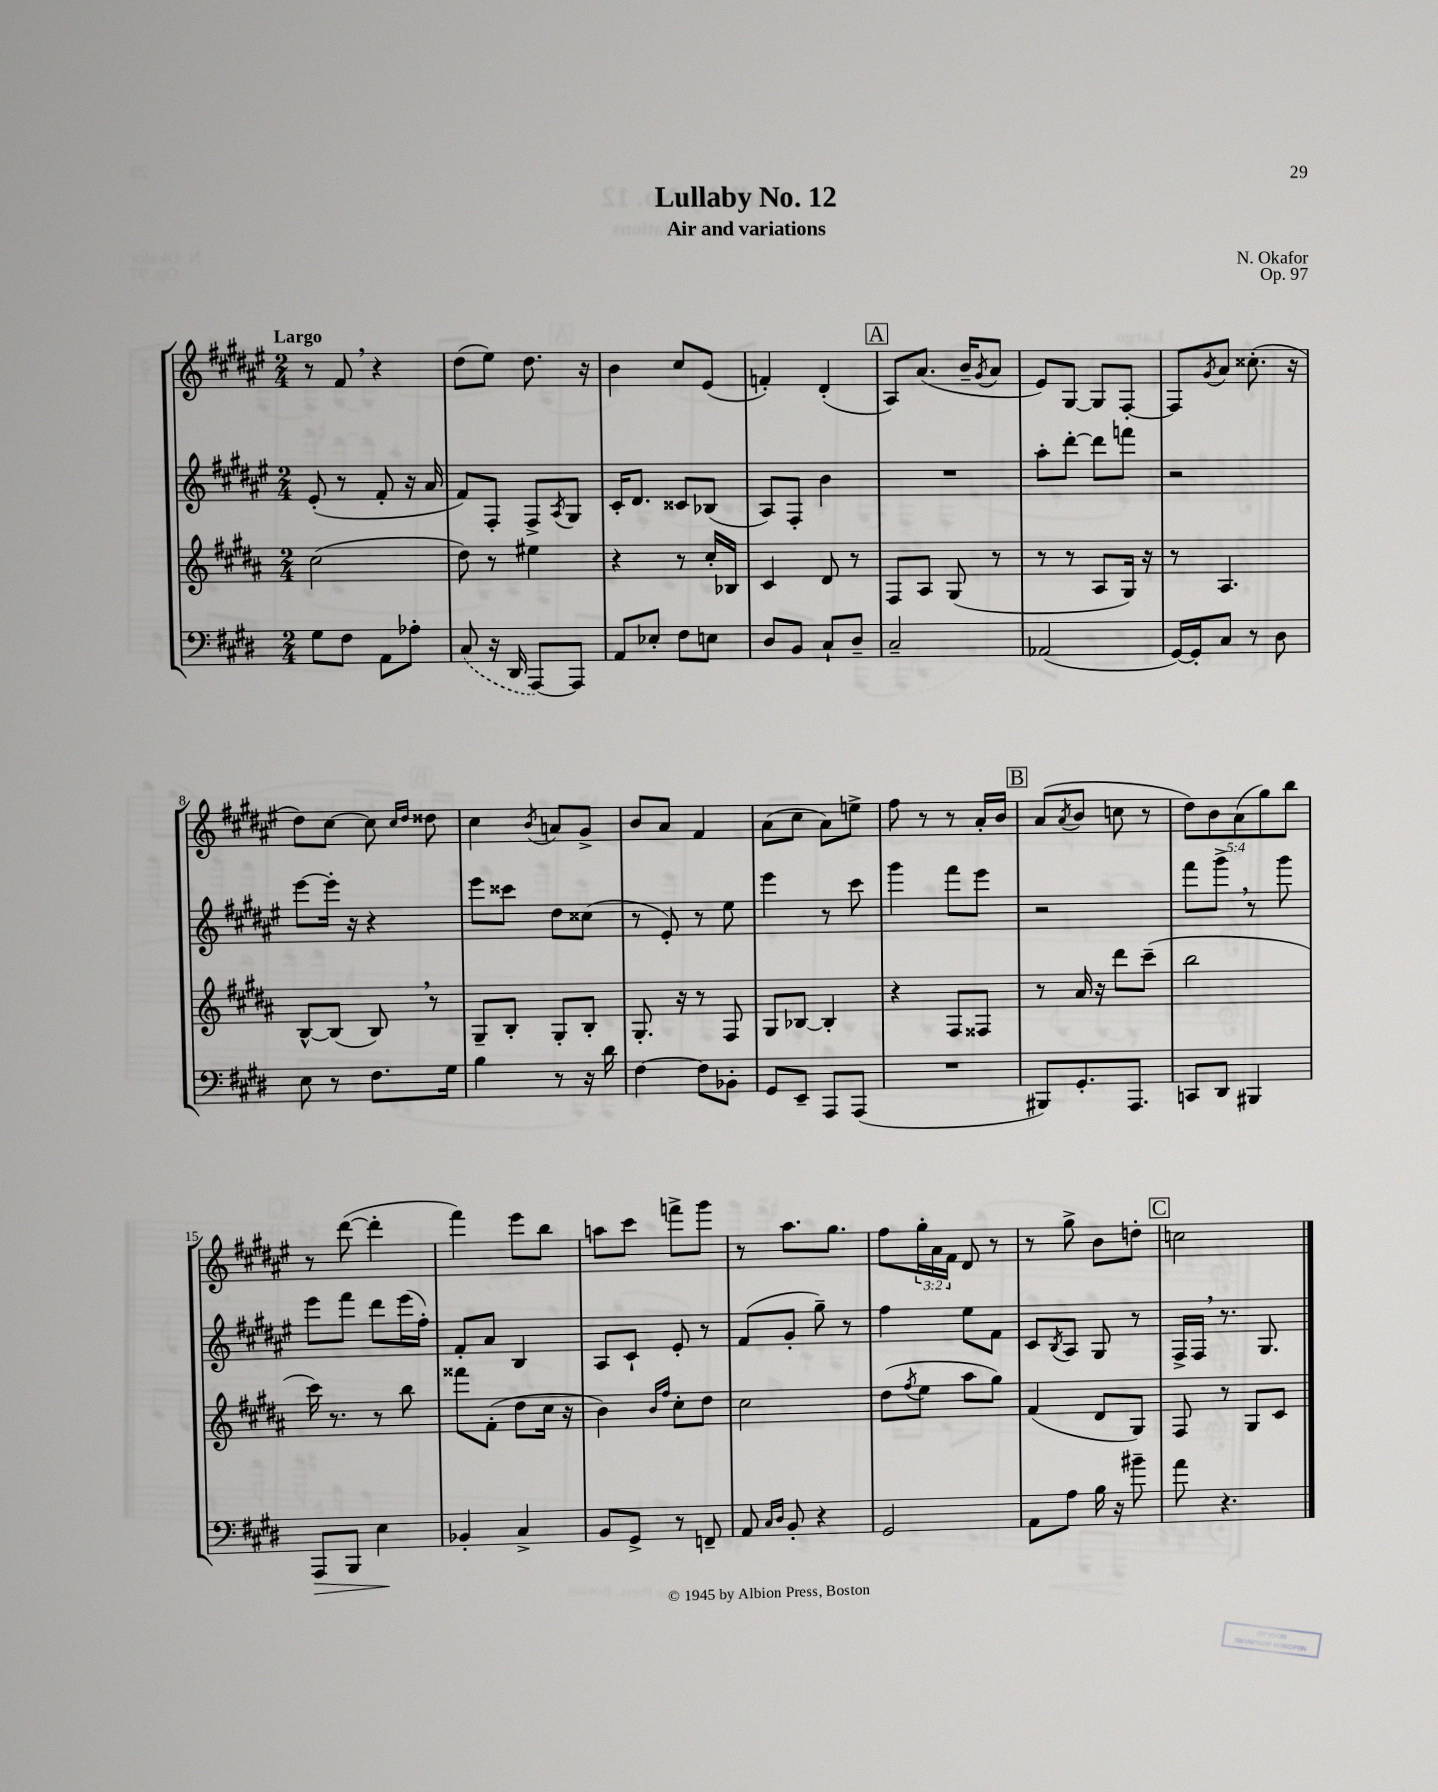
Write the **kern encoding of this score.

**kern	**dynam	**kern	**kern	**kern
*part4	*part4	*part3	*part2	*part1
*staff4	*staff4	*staff3	*staff2	*staff1
*clefF4	*	*clefG2	*clefG2	*clefG2
*k[f#c#g#d#]	*	*k[f#c#g#d#a#]	*k[f#c#g#d#a#e#]	*k[f#c#g#d#a#e#]
*M2/4	*	*M2/4	*M2/4	*M2/4
=1	=1	=1	=1	=1
!	!	!	!	!LO:TX:a:B:t=Largo
8G#\L	.	(2cc#\	(8e#'/	8r
8F#\J	.	.	8r	8f#,/
8AA\L	.	.	8f#'/	4r
8A-X'\J	.	.	16r	.
.	.	.	16a#/	.
=2	=2	=2	=2	=2
(8C#/	.	8dd#\)	8f#/L)	(8dd#\L
16r	.	8r	8F#'/J	8ee#\J)
16DD#/	.	.	.	.
[8AAA/L)	.	4ee#X\	8F#^/L	8.dd#\
.	.	.	8qA#/	.
8AAA/J]	.	.	8G#/J	.
.	.	.	.	16r
=3	=3	=3	=3	=3
8AA/L	.	4r	16c#'/KL	4b\
.	.	.	8.d#/J	.
8E-X'/J	.	.	.	.
8F#\L	.	8r	8c##X/L	8cc#/L
8En\J	.	16cc#'/LL	(8B-X/J	(8e#/J
.	.	16B-X/JJ	.	.
=4	=4	=4	=4	=4
8D#/L	.	4c#/	8A#/L)	4fn'/)
8BB/J	.	.	8F#'/J	.
8C#`/L	.	8d#/	4b\	(4d#'/
8D#~/J	.	8r	.	.
!!LO:REH:place=s1:t=A
=5	=5	=5	=5	=5
2C#~/	.	8F#/L	2r	8A#/L)
.	.	8A#/J	.	(8.a#/J
.	.	(8G#/	.	.
.	.	.	.	16b~/KL
.	.	.	.	8qg#/
.	.	8r	.	8a#/J
=6	=6	=6	=6	=6
(2AA-X/	.	8r	8aa#'\L	8e#/L)
.	.	8r	[8ddd#'\J	[8G#/J
.	.	8A#/L	8ddd#\L]	8G#/L]
.	.	16G#/Jk)	8fffn\J	[8F#'/J
.	.	16r	.	.
=7	=7	=7	=7	=7
[16GG#/LL)	.	8r	2r	8F#/L]
16GG#'/J]	.	.	.	.
.	.	.	.	8qg#/
8C#/J	.	4.A#/	.	8a#/J
8r	.	.	.	(8.cc##X'\
8D#\	.	.	.	.
.	.	.	.	16r
!!LO:LB:g=z
=8	=8	=8	=8	=8
8E\	.	[8B^^/L	[8eee#\L	8dd#\L)
8r	.	(8B/J]	16eee#'\Jk]	[8cc#\J
.	.	.	16r	.
8.F#\L	.	8B,/)	4r	8cc#\]
.	.	.	.	16qqcc#/LL
.	.	.	.	16qqdd#/JJ
.	.	8r	.	8dd##X\
16G#\Jk	.	.	.	.
=9	=9	=9	=9	=9
4B\	.	8G#~/L	8eee#\L	4cc#\
.	.	8B'/J	8ccc##X\J	.
.	.	.	.	8qb/
8r	.	8G#'/L	8dd#\L	8an/L
16r	.	8B'/J	(8cc##X\J	8g#^/J
16d#\	.	.	.	.
=10	=10	=10	=10	=10
[4F#\	.	8.G#'/	8r	8b/L
.	.	.	8e#'/)	8a#/J
.	.	16r	.	.
8F#\L]	.	8r	8r	4f#/
8BB-X'\J	.	8F#/	8ee#\	.
=11	=11	=11	=11	=11
8GG#/L	.	8G#/L	4eee#\	(8a#\L
8EE~/J	.	[8B-X/J	.	8cc#\J
8AAA/L	.	4B-'/]	8r	8a#\L)
(8AAA/J	.	.	8ccc#\	8een^\J
=12	=12	=12	=12	=12
2r	.	4r	4ggg#\	8ff#\
.	.	.	.	8r
.	.	8F#/L	8fff#\L	8r
.	.	8F##X/J	8eee#\J	16a#'/LL
.	.	.	.	16b/JJ
!!LO:REH:place=s1:t=B
=13	=13	=13	=13	=13
8BBB#X/L)	.	8r	2r	(8a#/L
.	.	.	.	8qa#/
8.GG#'/	.	16a#/	.	8b/J
.	.	16r	.	.
.	.	8ddd#\L	.	8ccn\
8.AAA/J	.	.	.	.
.	.	(8ccc#~\J	.	8r
=14	=14	=14	=14	=14
8CCn/L	.	2bb\	8fff#\L	10dd#\L)
.	.	.	.	10b\
8DD#/J	.	.	8ggg#^,\J	.
.	.	.	.	(10a#\
4BBB#X/	.	.	8r	.
.	.	.	.	10gg#\)
.	.	.	8ggg#\	.
.	.	.	.	10bb\J
!!LO:LB:g=z
=15	=15	=15	=15	=15
!	!LO:HP:b	!	!	!
8AAA/L	>	16ccc#\)	8eee#\L	8r
.	.	8.r	.	.
8BBB/J	.	.	8fff#\J	([8ddd#\
4E\	.	8r	8ddd#\L	4ddd#'\]
.	.	8bb\	(16eee#\L	.
.	.	.	16ff#'\JJ)	.
.	]	.	.	.
=16	=16	=16	=16	=16
4BB-X'/	.	8fff##X\L	8f#'/L	4fff#\)
.	.	(8f#'\J	8a#/J	.
4C#^/	.	8dd#\L	4B/	8eee#\L
.	.	16cc#\Jk	.	8bb\J
.	.	16r	.	.
=17	=17	=17	=17	=17
8BB/L	.	4b\)	8A#/L	8aan\L
8GG#^/J	.	.	8c#`/J	8ccc#\J
.	.	16qqb/LL	.	.
.	.	16qqff#/JJ	.	.
8r	.	8cc#'\L	8e#'/	8fffn^\L
8FFn~/	.	8dd#\J	8r	8ggg#\J
=18	=18	=18	=18	=18
8AA/	.	2cc#\	(8f#/L	8r
16qqC#/LL	.	.	.	.
16qqD#/JJ	.	.	.	.
8BB'/	.	.	8g#'/J	8.aa#\L
4r	.	.	8gg#~\)	.
.	.	.	.	8.gg#\J
.	.	.	8r	.
=19	=19	=19	=19	=19
2GG#/	.	(8dd#\L	4ff#\	8ff#\L
.	.	8qff#/	.	.
.	.	8ee\J	.	24gg#'\L
.	.	.	.	24a#\
.	.	.	.	24f#\JJ
.	.	8aa#\L	8ee#\L	8d#/
.	.	8gg#\J)	8f#\J	8r
=20	=20	=20	=20	=20
8AA\L	.	(4f#/	8c#/L	8r
.	.	.	8qB/	.
8A\J	.	.	8A#/J	8gg#^\
16B\	.	8d#/L	8G#/	8b\L
16r	.	.	.	.
8b#X~\	.	8G#/J)	8r	8ddn'\J
!!LO:REH:place=s1:t=C
=21	=21	=21	=21	=21
8a\	.	8F#/	16F#^/LL	2ccn\
.	.	.	16F#,/JJ	.
4.r	.	8r	8.r	.
.	.	8G#/L	.	.
.	.	.	8.G#/	.
.	.	8c#/J	.	.
==	==	==	==	==
*-	*-	*-	*-	*-
